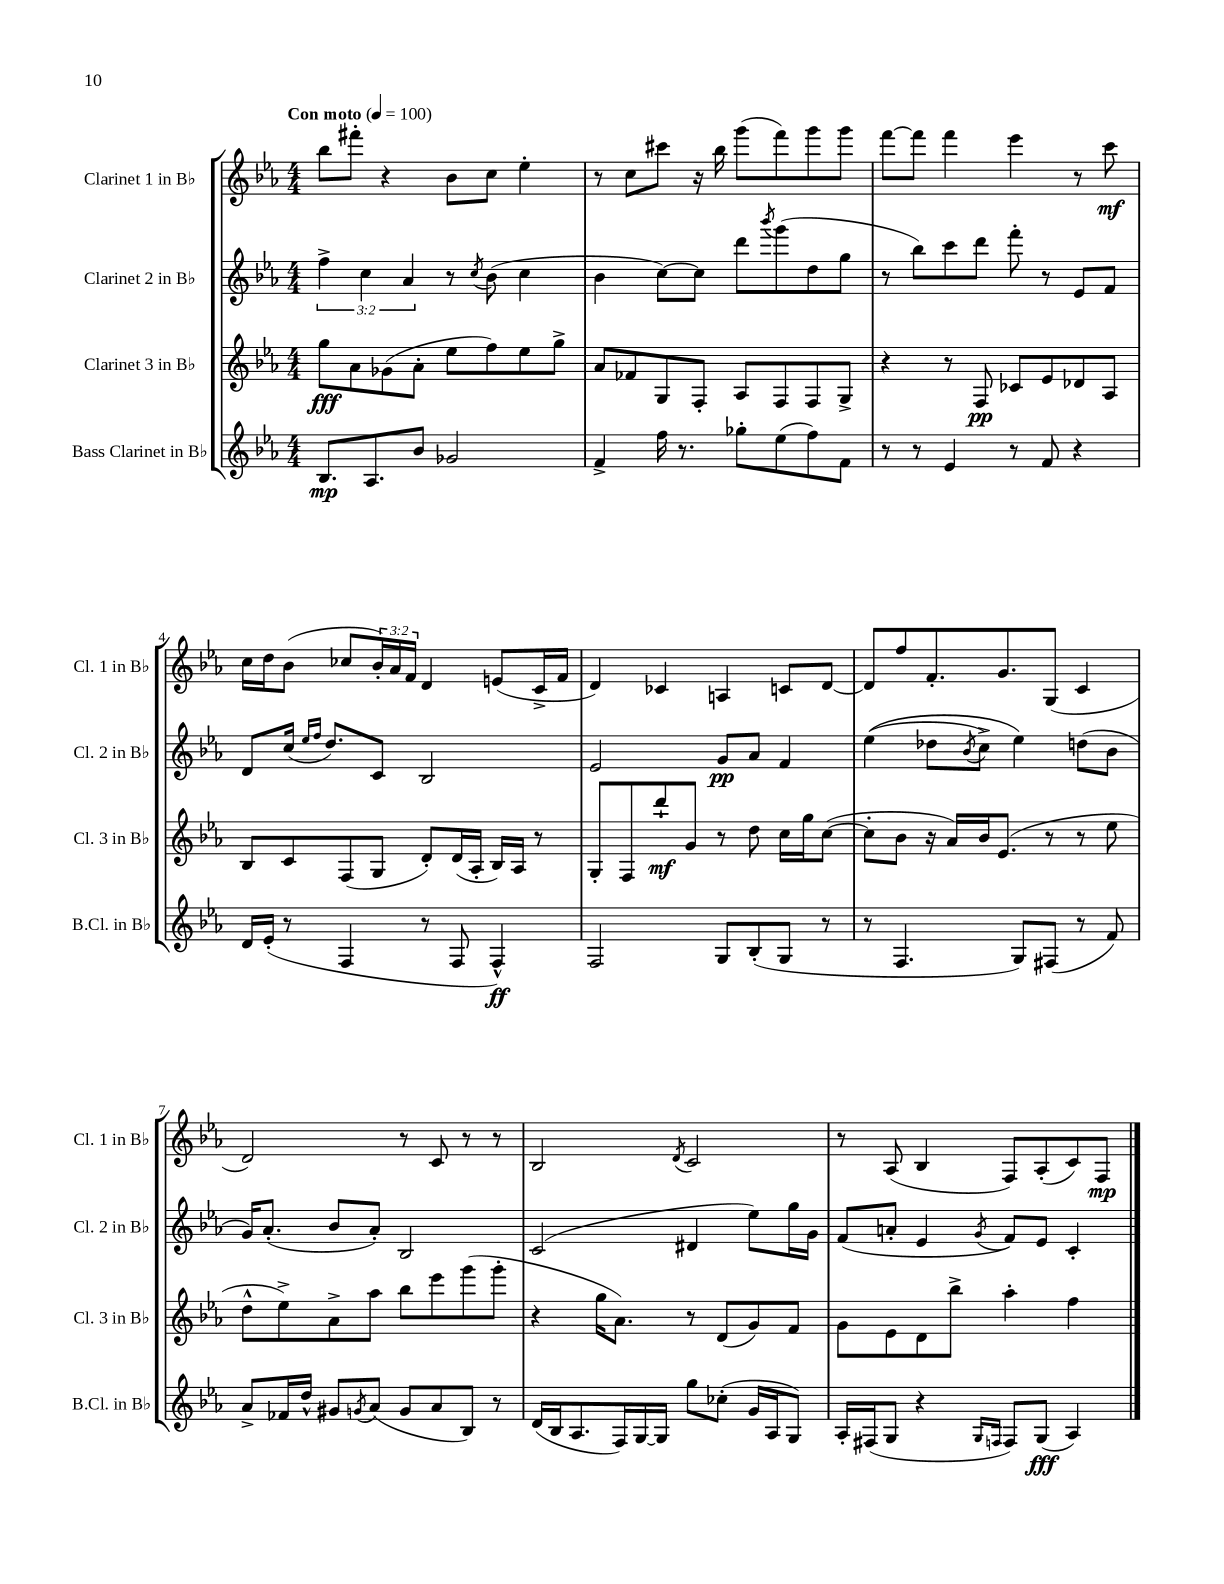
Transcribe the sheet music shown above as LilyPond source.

<<
\new StaffGroup <<
\new Staff = "s0" \with { instrumentName = "Clarinet 1 in Bb" shortInstrumentName = "Cl. 1 in Bb" } {
    \clef treble \key ees \major \numericTimeSignature \time 4/4 \override Staff.TupletNumber.text = #tuplet-number::calc-fraction-text \tempo "Con moto" 4 = 100
    bes''8 fis'''8-. r4 bes'8 c''8 ees''4-. |
    r8 c''8 cis'''8 r16 bes''16 g'''8( f'''8) g'''8 g'''8 |
    f'''8~ f'''8 f'''4 ees'''4 r8 c'''8\mf |
    c''16 d''16 bes'8( ces''8 \tuplet 3/2 { bes'16-.) aes'16 f'16 } d'4 e'8( c'16-> f'16 |
    d'4) ces'4 a4 c'8 d'8~ |
    d'8 f''8 f'8.-. g'8. g8( c'4 |
    d'2) r8 c'8 r8 r8 |
    bes2 \acciaccatura { d'8 } c'2 |
    r8 aes8( bes4 f8) aes8-.( c'8) f8\mp \bar "|." |
}
\new Staff = "s1" \with { instrumentName = "Clarinet 2 in Bb" shortInstrumentName = "Cl. 2 in Bb" } {
    \clef treble \key ees \major \numericTimeSignature \time 4/4 \override Staff.TupletNumber.text = #tuplet-number::calc-fraction-text
    \tuplet 3/2 { f''4-> c''4 aes'4 } r8 \acciaccatura { c''8 } bes'8( c''4 |
    bes'4 c''8~) c''8 d'''8 \acciaccatura { bes'''8 } g'''8( d''8 g''8 |
    r8 bes''8) c'''8 d'''8 f'''8-. r8 ees'8 f'8 |
    d'8 c''16( \grace { ees''16 f''16 } d''8.) c'8 bes2 |
    ees'2 g'8\pp aes'8 f'4 |
    ees''4(\( des''8 \acciaccatura { bes'8 } c''8->) ees''4\) d''8( bes'8 |
    g'16) aes'8.-.( bes'8 aes'8-.) bes2 |
    c'2( dis'4 ees''8) g''16 g'16 |
    f'8( a'8-. ees'4 \acciaccatura { g'8 } f'8) ees'8 c'4-. \bar "|." |
}
\new Staff = "s2" \with { instrumentName = "Clarinet 3 in Bb" shortInstrumentName = "Cl. 3 in Bb" } {
    \clef treble \key ees \major \numericTimeSignature \time 4/4
    g''8\fff aes'8 ges'8( aes'8-. ees''8 f''8) ees''8 g''8-> |
    aes'8 fes'8 g8 f8-. aes8 f8 f8 g8-> |
    r4 r8 f8\pp ces'8 ees'8 des'8 aes8 |
    bes8 c'8 f8( g8 d'8-.) d'16( aes16-. bes16) aes16 r8 |
    g8-. f8 d'''8-!\mf g'8 r8 d''8 c''16 g''16 c''8~( |
    c''8-. bes'8 r16 aes'16) bes'16 ees'8.( r8 r8 ees''8 |
    d''8-^ ees''8->) aes'8-> aes''8 bes''8 ees'''8 g'''8( g'''8-. |
    r4 g''16 aes'8.) r8 d'8( g'8) f'8 |
    g'8 ees'8 d'8 bes''8-> aes''4-. f''4 \bar "|." |
}
\new Staff = "s3" \with { instrumentName = "Bass Clarinet in Bb" shortInstrumentName = "B.Cl. in Bb" } {
    \clef treble \key ees \major \numericTimeSignature \time 4/4
    bes8.\mp aes8. bes'8 ges'2 |
    f'4-> f''16 r8. ges''8-. ees''8( f''8) f'8 |
    r8 r8 ees'4 r8 f'8 r4 |
    d'16 ees'16-.( r8 f4 r8 f8 f4-^\ff) |
    f2 g8 bes8-.( g8 r8 |
    r8 f4. g8) fis8( r8 f'8) |
    aes'8-> fes'16 d''16-^ gis'8 \acciaccatura { g'8 } aes'8( g'8 aes'8 bes8) r8 |
    d'16( bes16 aes8. f16) g16~ g16 g''8 ces''8-.( g'16 aes16 g8) |
    aes16-. fis16( g8 r4 \grace { g16 f16 } f8) g8\fff( aes4) \bar "|." |
}
>>
>>
